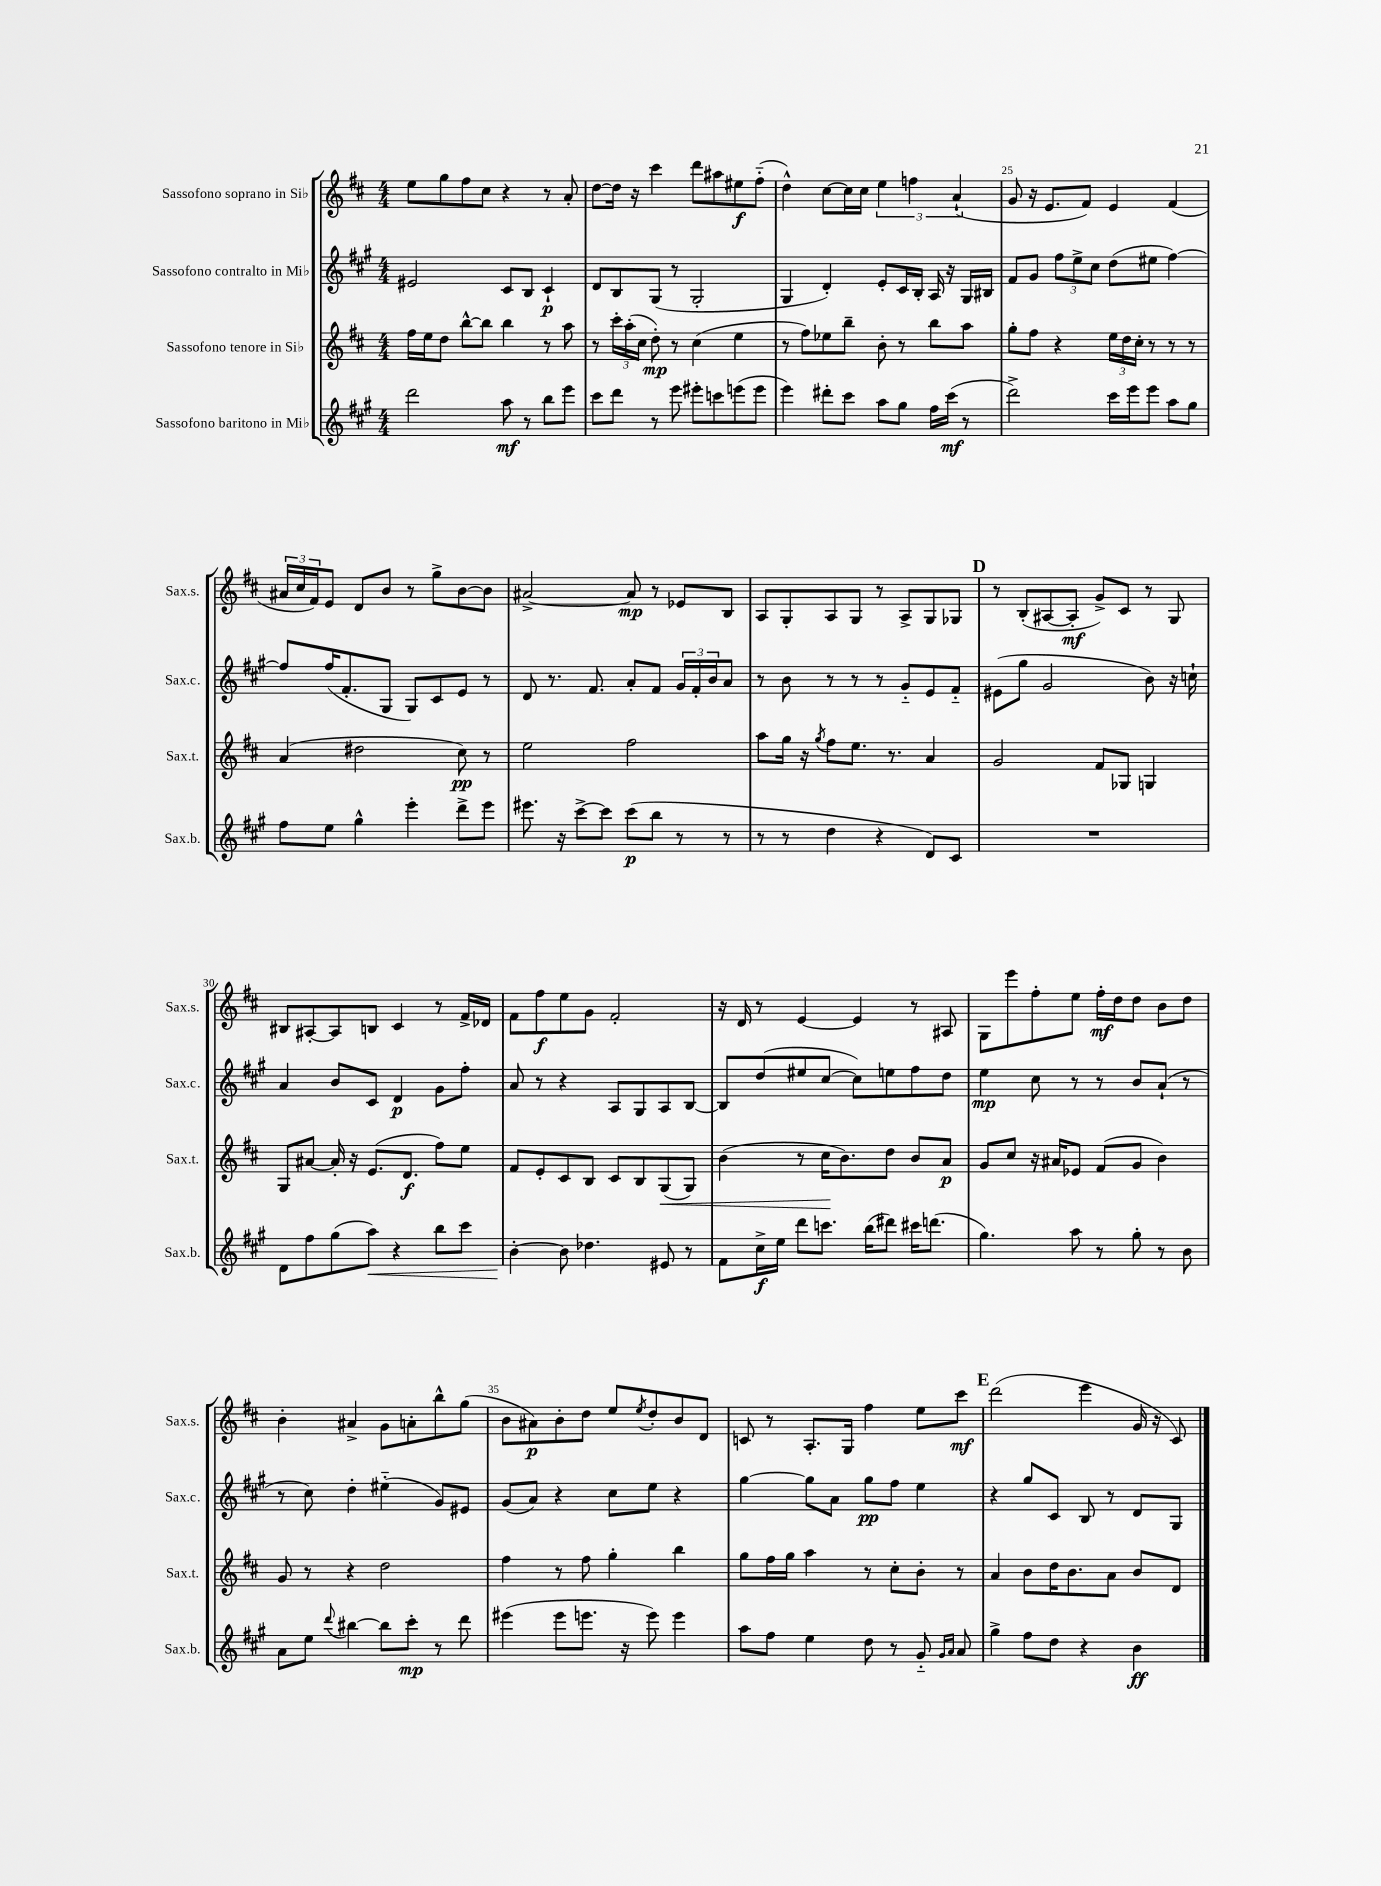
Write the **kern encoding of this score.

**kern	**kern	**kern	**kern
*staff4	*staff3	*staff2	*staff1
*clefG2	*clefG2	*clefG2	*clefG2
*k[f#c#g#]	*k[f#c#]	*k[f#c#g#]	*k[f#c#]
*M4/4	*M4/4	*M4/4	*M4/4
2ddd\	16ff#\LL	2e#/	8ee\L
.	16ee\J	.	.
.	8dd\J	.	8gg\
.	[8bb^^\L	.	8ff#\
.	8bb\]J	.	8cc#\J
8aa\	4bb\	8c#/L	4r
8r	.	8B/J	.
8bb\L	8r	4c#`/	8r
8eee\J	8aa\	.	8a'/
=	=	=	=
8ccc#\L	8r	8d/L	[8dd\L
8ddd\J	24ccc#'\LL	8B/	16dd\]Jk
.	(24aa'\	.	.
.	.	.	16r
.	24cc#\JJ	.	.
8r	8dd'\)	(8G#/J	4ccc#\
8eee\	8r	8r	.
8eee#'\L	(4cc#\	2G#'/	8ddd\L
8ccc\	.	.	8aa#\
(8eee\	4ee\	.	8ee#\
8eee\J	.	.	(8ff#'~\J
=	=	=	=
4eee\)	8r	4G#/	4dd^^\)
.	8ff#\L)	.	.
8ddd#'\L	8ee-\	4d'/)	[8cc#\L
8ccc#\J	8bb~\J	.	16cc#\]L
.	.	.	16cc#\JJ
8aa\L	8b'\	8e'/L	6ee\
8gg#\J	8r	16c#/L	.
.	.	.	6ff\
.	.	16B'/JJ	.
16ff#\LL	8bb\L	16A/	.
(16ccc#\JJ	.	16r	.
.	.	.	(6a`/
8r	8aa\J	16G#/LL	.
.	.	16B#/JJ	.
=	=	=	=
2ddd^\)	8gg'\L	8f#/L	8g/
.	8ff#\J	8g#/J	16r
.	.	.	8.e/L
.	4r	12ff#\L	.
.	.	12ee^\	.
.	.	.	8f#/J)
.	.	12cc#\J	.
16ccc#\LL	24ee\LL	(8dd\L	4e/
.	24dd\	.	.
16eee\J	.	.	.
.	24cc#'\JJ	.	.
8eee\J	8r	8ee#\J	.
8aa\L	8r	[4ff#\)	(4f#/
8gg#\J	8r	.	.
=	=	=	=
8ff#\L	(4a/	8ff#/]L	24a#/LL
.	.	.	24cc#/
.	.	.	24f#/J)
8ee\J	.	(16ff#/K	8e/J
.	.	8.f#'/	.
4gg#^^\	2dd#\	.	8d/L
.	.	8G#/J	8b/J
4eee'\	.	8G#/L)	8r
.	.	8c#/	8gg^\L
8ddd^\L	8cc#\)	8e/J	[8b\
8eee\J	8r	8r	8b\]J
=	=	=	=
8.eee#\	2ee\	8d/	[2a#^/
.	.	8.r	.
16r	.	.	.
[8ccc#^\L	.	.	.
.	.	8.f#/	.
8ccc#\]J	.	.	.
(8ccc#\L	2ff#\	8a'/L	8a#/]
8bb\J	.	8f#/J	8r
8r	.	24g#/LL	8e-/L
.	.	24f#'/	.
.	.	24b/J	.
8r	.	8a/J	8B/J
=	=	=	=
8r	8aa\L	8r	8A/L
8r	16gg\Jk	8b\	8G'/
.	16r	.	.
.	8qgg/	.	.
4dd\	8ff#\L	8r	8A/
.	8.ee\J	8r	8G/J
4r	.	8r	8r
.	8.r	.	.
.	.	8g#'~/L	8A^/L
8d/L)	4a/	8e/	8G/
8c#/J	.	8f#'~/J	8G-/J
=	=	=	=
1r	2g/	(8e#\L	8r
.	.	8gg#\J	(8B'/L
.	.	2g#/	[8A#/
.	.	.	8A#'/]J
.	8f#/L	.	8g^/L)
.	8G-/J	.	8c#/J
.	4G/	8b\)	8r
.	.	16r	8G/
.	.	16cc`\	.
=	=	=	=
8d\L	8G/L	4a/	8B#/L
8ff#\	[8a#/J	.	[8A#'/
(8gg#\	16a#'/]	8b/L	8A#/]
.	16r	.	.
8aa\J)	(8.e/L	8c#/J	8B/J
4r	.	4d/	4c#/
.	8.d/J	.	.
8bb\L	8ff#\L)	8g#\L	8r
8ccc#\J	8ee\J	8ff#'\J	16f#^/LL
.	.	.	16d-/JJ
=	=	=	=
[4b'\	8f#/L	8a/	8f#\L
.	8e'/	8r	8ff#\
8b\]	8c#/	4r	8ee\
4.dd-\	8B/J	.	8g\J
.	8c#/L	8A/L	2f#'/
.	8B/	8G#/	.
8e#/	(8G/	8A/	.
8r	8G/J)	[8B/J	.
=	=	=	=
8f#\L	(4b\	8B/]L	16r
.	.	.	16d/
16cc#^\L	.	(8dd/	8r
16ee\JJ	.	.	.
8ddd\L	8r	8ee#/	[4e/
8.ccc\J	16cc#\LK	[8cc#/J	.
.	8.b\)	.	.
.	.	8cc#\]L)	4e/]
(16bb\LK	.	.	.
8ddd#\J)	8dd\J	8ee\	.
16ccc#\LK	8b/L	8ff#\	8r
(8.ddd\J	.	.	.
.	8a/J	8dd\J	8A#/
=	=	=	=
4.gg#\)	8g/L	4ee\	8G\L
.	8cc#/J	.	8eee\
.	16r	8cc#\	8ff#'\
.	16a#/LK	.	.
8aa\	8e-/J	8r	8ee\J
8r	(8f#/L	8r	16ff#'\LL
.	.	.	16dd\J
8gg#'\	8g/J	8b/L	8dd\J
8r	4b\)	(8a`/J	8b\L
8b\	.	8r	8dd\J
=	=	=	=
8a\L	8g/	8r	4b'\
8ee\J	8r	8cc#\)	.
8qqddd/	.	.	.
[4bb#\	4r	4dd'\	4a#^/
8bb#\]L	2dd\	(4ee#'~\	8g\L
8ccc#'\J	.	.	8a'\
8r	.	8g#/L)	8bb^^\
8ddd\	.	8e#/J	(8gg\J
=	=	=	=
(4eee#\	4ff#\	(8g#/L	8b\L
.	.	8a/J)	8a#\)
8eee#\L	8r	4r	8b'\
8.eee\J	8ff#\	.	8dd\J
.	4gg'\	8cc#\L	8ee/L
16r	.	.	.
.	.	.	8qee/
8eee\)	.	8ee\J	8dd'/
4eee\	4bb\	4r	8b/
.	.	.	8d/J
=	=	=	=
8aa\L	8gg\L	[4gg#\	8c/
8ff#\J	16ff#\L	.	8r
.	16gg\JJ	.	.
4ee\	4aa\	8gg#\]L	8.A'/L
.	.	8a\J	.
.	.	.	16G/Jk
8dd\	8r	8gg#\L	4ff#\
8r	8cc#'\L	8ff#\J	.
8g#'~/	8b'\J	4ee\	8ee\L
16qqg#/LL	.	.	.
16qqa/JJ	.	.	.
8a/	8r	.	8ccc#\J
=	=	=	=
4gg#^\	4a/	4r	(2ddd\
8ff#\L	8b\L	8gg#/L	.
8dd\J	16dd\K	8c#/J	.
.	8.b\	.	.
4r	.	8B/	4eee\
.	8a\J	8r	.
4b\	8b/L	8d/L	16g/
.	.	.	16r
.	8d/J	8G#/J	8c#/)
==	==	==	==
*-	*-	*-	*-
